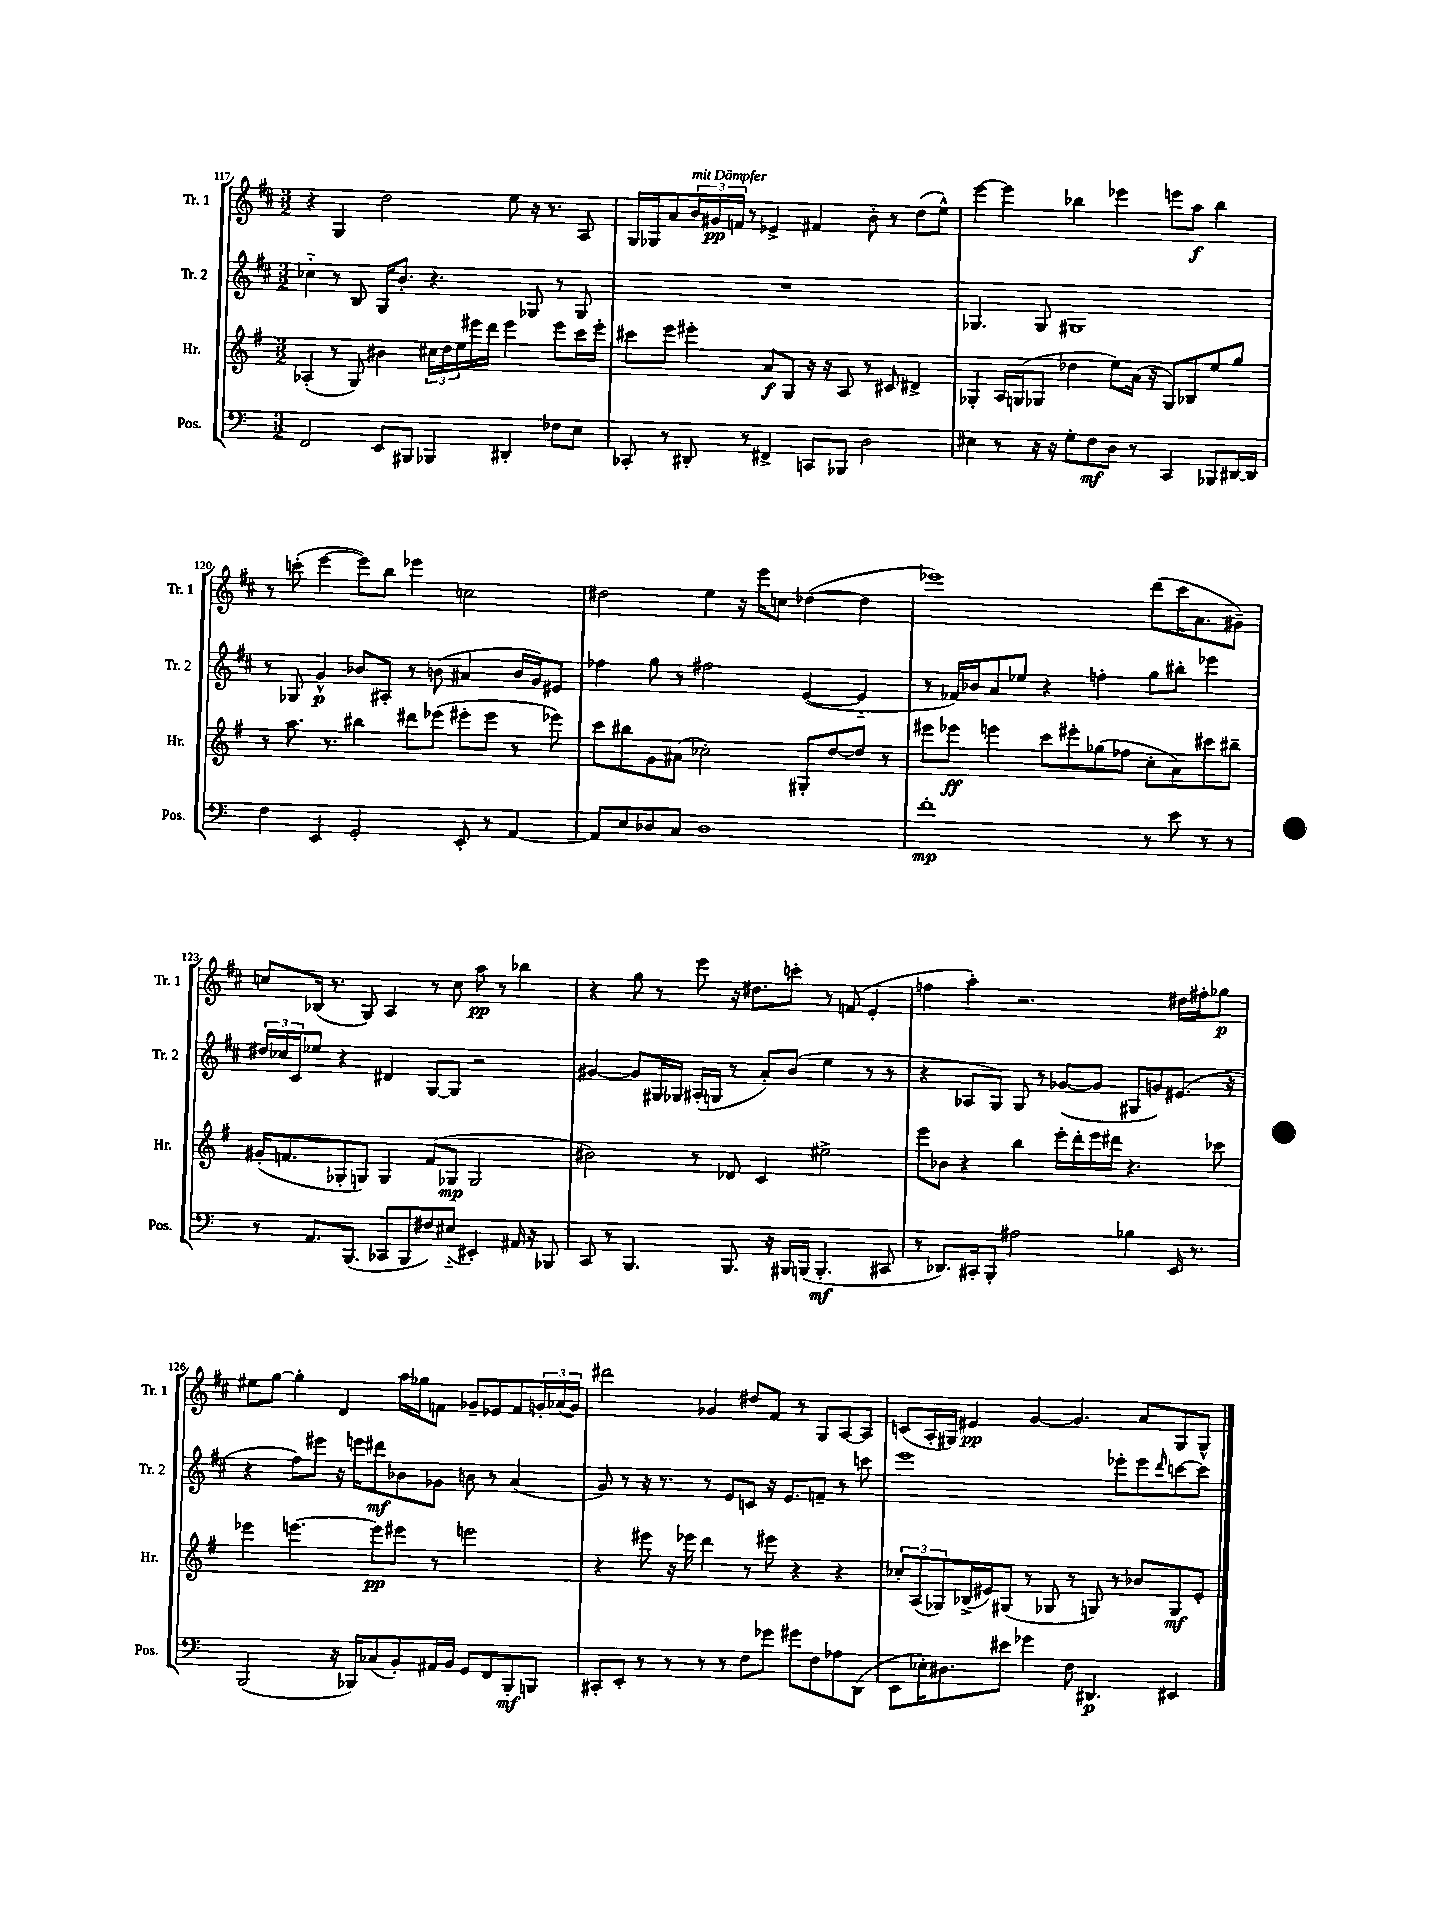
<<
\new StaffGroup <<
\new Staff = "s0" \with { instrumentName = "Tr. 1" shortInstrumentName = "Tr. 1" } {
    \clef treble \key d \major \numericTimeSignature \time 3/2
    r4 g4 d''2 e''8 r16 r8. a8 |
    g16 ges16 a'8 \tuplet 3/2 { b'16^\markup { \italic "mit Dämpfer" } gis'16\pp f'16 } r8 ees'4-> fis'4 b'8-. r8 d''8( e''8-^) |
    e'''4~ e'''4 bes''4 ees'''4 e'''8 a''8\f bes''4 |
    r8 c'''8-.( e'''4~ e'''8) b''8 ees'''4 c''2 |
    dis''2 e''4 r16 e'''16 c''8 des''4~( des''4 |
    ees'''1) d'''8( cis'''16 a'8. gis'8--) |
    c''8 bes16( r8. g8) a4 r8 c''8 a''8\pp r8 bes''4 |
    r4 g''8 r8 e'''8 r16 dis''8. c'''8-. r8 f'8( e'4-. |
    f''4 a''4-.) r2. dis''16 fis''16-. ges''8\p |
    eis''8 g''8~ g''4-. d'4 a''16 ges''16 f'8 ges'8-- ees'8 f'8 \tuplet 3/2 { g'16-. aes'16( g'16) } |
    dis'''2 ges'4 dis''8 fis'8 r8 g8 a8~ a8 |
    c'8( a16-. gis16) eis'4\pp g'4~ g'4. a'8 gis8 gis8-^ \bar "|." |
}
\new Staff = "s1" \with { instrumentName = "Tr. 2" shortInstrumentName = "Tr. 2" } {
    \clef treble \key d \major \numericTimeSignature \time 3/2
    ces''4-_ r8 b8 g16 b'8.-. r4. ges8 r8 ges8 |
    R1. |
    ges4. ges8 gis1 |
    r8 ges8 g'4-^\p bes'8 ais8-. r8 b'8( ais'4 b'16 g'16) eis'8 |
    fes''4 g''8 r8 fis''2 e'4~( e'4-_ |
    r8 fes'16) bes'16 a'8 ees''8 r4 f''4-. g''8 bis''8-. ees'''4 |
    \tuplet 3/2 { dis''16 ces''16 cis'16 } ees''8 r4 dis'4 g8~ g8 r2 |
    gis'4~ gis'8 gis16 ges16 ais16-.( g16 r8 a'8-.) b'8( e''4 r8 r8 |
    r4 aes8 g8) g8 r8 ges'8~( ges'8 gis8 g'8) eis'8.( r16 |
    r4 fis''8) eis'''8 r16 e'''16 dis'''8\mf bes'8 ges'8 b'8 r8 a'4( |
    g'8) r8 r16 r8. r8 e'8 c'8 r16 e'8. f'8-- r8 c'''8 |
    e'''1 ees'''8-. ees'''8 \grace { d'''16 } c'''8~ c'''8 \bar "|." |
}
\new Staff = "s2" \with { instrumentName = "Hr." shortInstrumentName = "Hr." } {
    \clef treble \key g \major \numericTimeSignature \time 3/2
    aes4-.( r8 g8) bis'4 \tuplet 3/2 { cis''16 d''16 e''16 } eis'''16 d'''16 eis'''4 eis'''8 c'''16 eis'''16-. |
    cis'''8 e'''8 eis'''4-. a'8\f g8 r16 r16 a8 r8 cis'8 dis'4-> |
    ges4-. a16 g16( ges8 des''4 e''8) a'16( r16 ges8) bes8 e''8 g''8 |
    r8 a''8. r8. bis''4 dis'''8 ees'''8( eis'''8-. eis'''8 r8 ees'''8) |
    c'''8 bis''8 g'8 ais'8( ces''2-.) gis8-. d''8~ d''8 r8 |
    eis'''8 ees'''8\ff e'''4 c'''8 eis'''8-. ges''8( fes''8 c''8-. a'8) cis'''8 bis''8-- |
    gis'16-.( f'8. ges8-. g8) g4 f'8( ges8\mp ges2 |
    bis'2) r8 des'8 c'4 eis''2-> |
    e'''8 bes'8 r4 b''4 e'''16-. d'''16-. e'''16 dis'''16 r4. ces'''8 |
    ees'''4 e'''4.~ e'''8\pp eis'''8 r8 e'''2 |
    r4 eis'''8 r16 ees'''16 d'''4 r8 eis'''8 r4 r4 |
    \tuplet 3/2 { ces''8-. a8( ges8) } bes16->( eis'16) gis8( r8 ges8 r8 g8) r8 bes'8 g8\mf eis'8-. \bar "|." |
}
\new Staff = "s3" \with { instrumentName = "Pos." shortInstrumentName = "Pos." } {
    \clef bass \key c \major \numericTimeSignature \time 3/2
    f,2 e,8 bis,,8 bes,,4 dis,4-. fes8 e8 |
    ces,8-. r8 dis,8-. r8 fis,4-> c,8 bes,,8 d2 |
    eis4 r8 r16 r16 g8-. f8\mf d8 r8 c,4 bes,,8 dis,16~ dis,16 |
    f4 e,4 g,2-. e,8-. r8 a,4~ |
    a,8 e8 des8 c8 des1 |
    f'1-.\mp r8 e'8 r8 r8 |
    r8 a,8. b,,8.( ces,8 b,,8 fis8) eis8-_( eis,4-.) ais,16 r16 bes,,8 |
    c,8 r8 b,,4. b,,8. r16 bis,,16 b,,16( b,,4.-.\mf cis,8 |
    r8 des,8.) cis,16-. b,,8-. ais2 bes4 e,16 r8. |
    b,,2( r16 bes,,16) ces8( b,8-.) ais,16 b,16 g,8 f,8 bes,,8-.\mf b,,8 |
    cis,8-. e,8-. r8 r8 r8 r8 f8 ges'8 gis'8 f8 aes8 d,8( |
    e,8 ees16-.) dis8. eis'8 ges'4 f8 dis,4.\p eis,4 \bar "|." |
}
>>
>>
\layout { \context { \Score currentBarNumber = #117 } }
